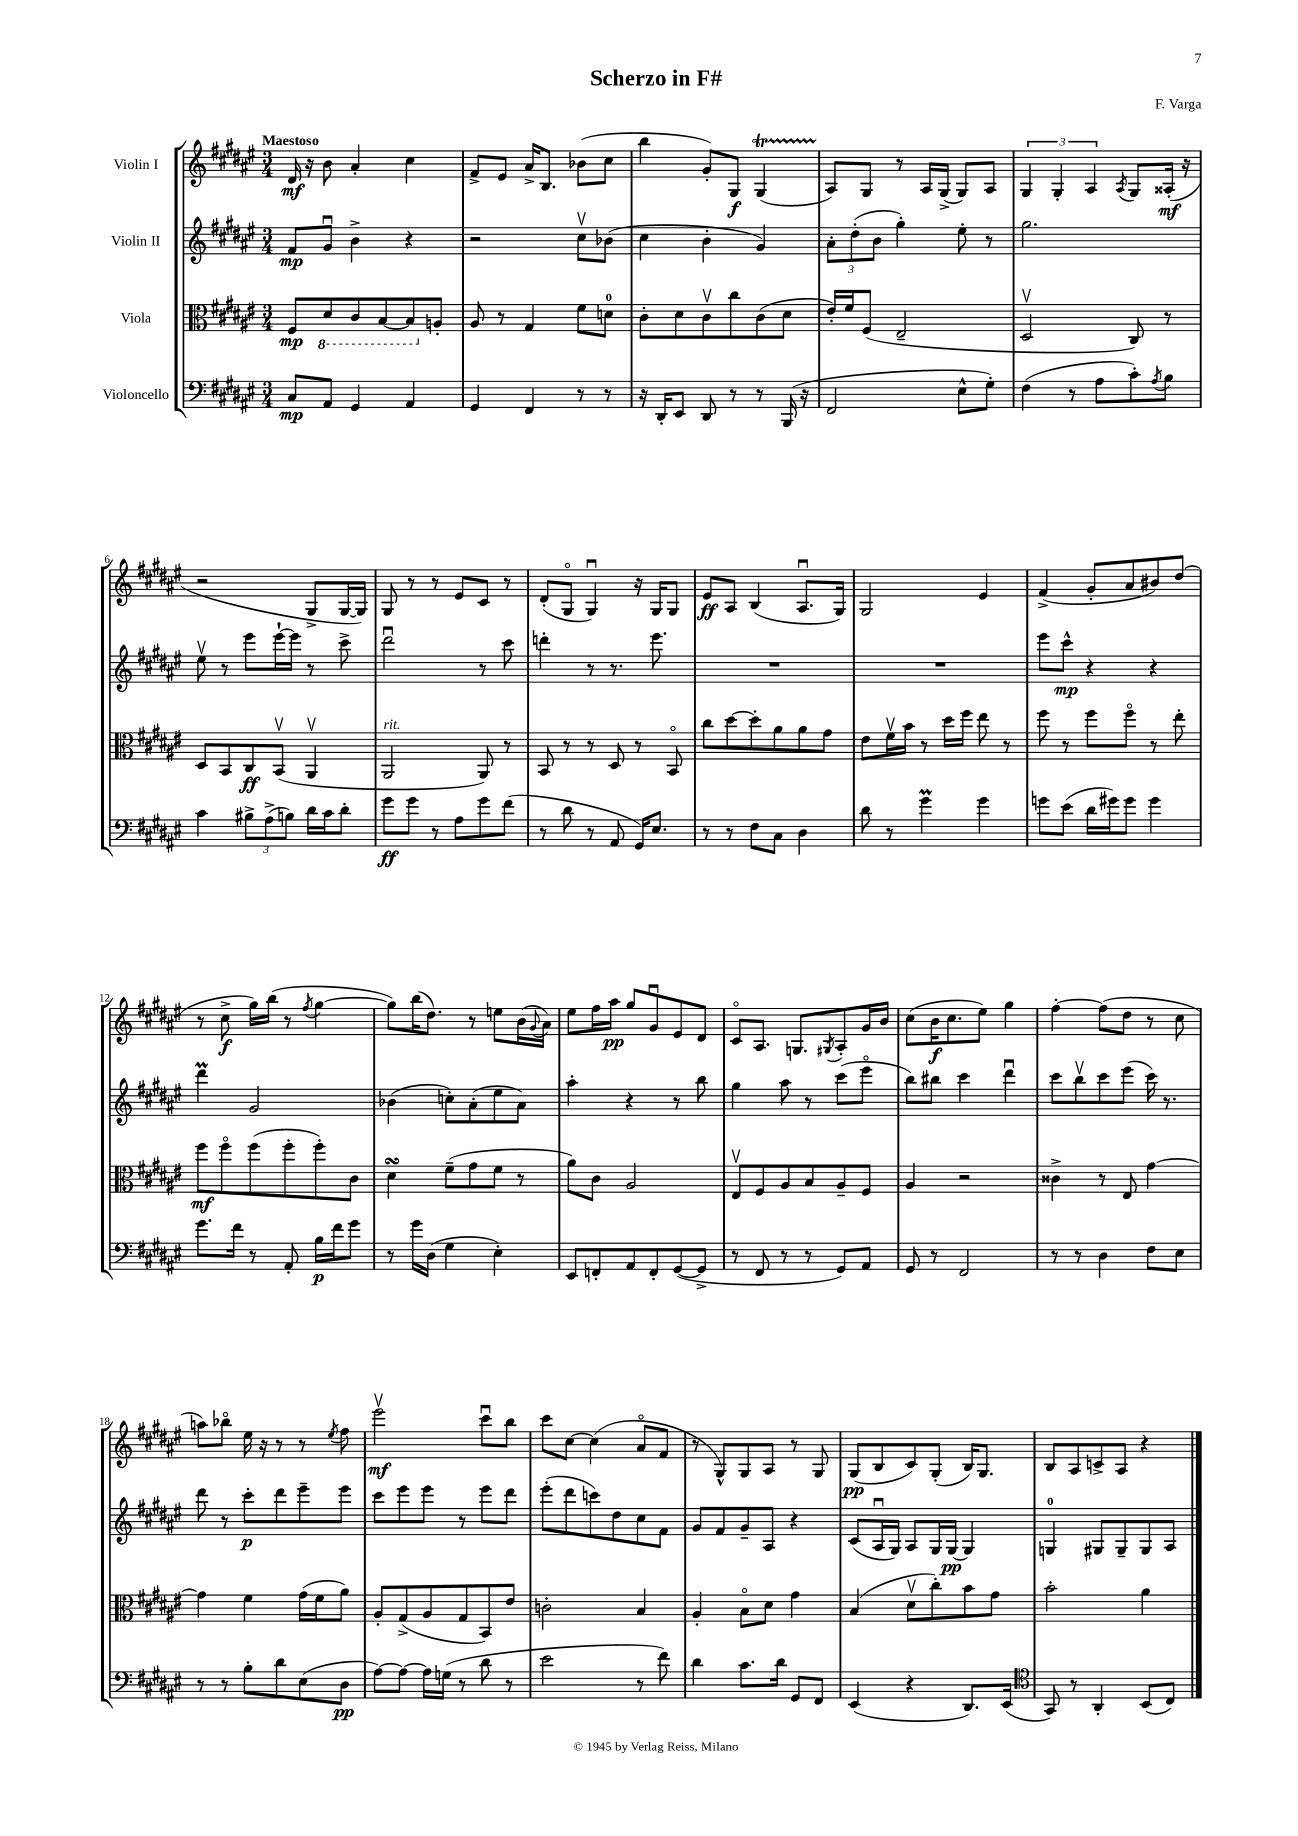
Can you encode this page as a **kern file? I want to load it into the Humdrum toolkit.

**kern	**dynam	**kern	**dynam	**kern	**dynam	**kern	**dynam
*part4	*part4	*part3	*part3	*part2	*part2	*part1	*part1
*staff4	*staff4	*staff3	*staff3	*staff2	*staff2	*staff1	*staff1
*I"Violoncello	*	*I"Viola	*	*I"Violin II	*	*I"Violin I	*
*clefF4	*	*clefC3	*	*clefG2	*	*clefG2	*
*k[f#c#g#d#a#e#]	*	*k[f#c#g#d#a#e#]	*	*k[f#c#g#d#a#e#]	*	*k[f#c#g#d#a#e#]	*
*M3/4	*	*M3/4	*	*M3/4	*	*M3/4	*
=1	=1	=1	=1	=1	=1	=1	=1
!	!	!	!	!	!	!LO:TX:a:B:t=Maestoso	!
8C#/L	mp	8F#/L	mp	8f#/L	mp	16d#/	mf
.	.	.	.	.	.	16r	.
*	*	*8ba	*	*	*	*	*
8AA#/J	.	8D#/	.	8g#u/J	.	8b\	.
4GG#/	.	8C#/	.	4b^\	.	4a#'/	.
.	.	[8BB/	.	.	.	.	.
4AA#/	.	8BB/]	.	4r	.	4cc#\	.
*	*	*X8ba	*	*	*	*	*
.	.	8An'/J	.	.	.	.	.
=2	=2	=2	=2	=2	=2	=2	=2
4GG#/	.	8A#/	.	2r	.	8f#^/L	.
.	.	8r	.	.	.	8e#/J	.
4FF#/	.	4G#/	.	.	.	16a#^/KL	.
.	.	.	.	.	.	8.B/J	.
8r	.	8f#\L	.	8cc#v\L	.	(8b-X\L	.
8r	.	8dn\J	.	(8b-X\J	.	8cc#\J	.
=3	=3	=3	=3	=3	=3	=3	=3
16r	.	8c#'\L	.	4cc#\	.	4bb\	.
16DD#'/KL	.	.	.	.	.	.	.
8EE#/J	.	8d#\	.	.	.	.	.
8DD#/	.	8c#v\	.	4b'\	.	8g#'/L)	.
8r	.	8cc#\	.	.	.	8G#/J	f
8r	.	(8c#\	.	4g#/)	.	(4G#T/	.
(16BBB/	.	8d#\J	.	.	.	.	.
16r	.	.	.	.	.	.	.
=4	=4	=4	=4	=4	=4	=4	=4
2FF#/	.	16e#'/LL)	.	12a#'\L	.	8A#/L)	.
.	.	16f#/J	.	.	.	.	.
.	.	.	.	(12dd#'\	.	.	.
.	.	(8F#/J	.	.	.	8G#/J	.
.	.	.	.	12b\J	.	.	.
.	.	2E#~/	.	4gg#'\)	.	8r	.
.	.	.	.	.	.	16A#/LL	.
.	.	.	.	.	.	(16G#^/JJ	.
8E#^^\L	.	.	.	8ee#'\	.	8G#/L)	.
8G#'\J)	.	.	.	8r	.	8A#/J	.
=5	=5	=5	=5	=5	=5	=5	=5
(4F#\	.	2D#v/	.	2.gg#\	.	6G#/	.
.	.	.	.	.	.	6G#'/	.
8r	.	.	.	.	.	.	.
.	.	.	.	.	.	6A#/	.
8A#\L	.	.	.	.	.	.	.
.	.	.	.	.	.	8qA#/	.
8c#'\)	.	8C#/)	.	.	.	8G#/L	.
8qA#/	.	.	.	.	.	.	.
8B\J	.	8r	.	.	.	(16A##X'/Jk	mf
.	.	.	.	.	.	16r	.
!!LO:LB:g=z
=6	=6	=6	=6	=6	=6	=6	=6
4c#\	.	8D#/L	.	8ee#v\	.	2r	.
.	.	8BB/	.	8r	.	.	.
12B#X^\L	.	8C#/	ff	8eee#\L	.	.	.
(12A#^\	.	.	.	.	.	.	.
.	.	(8BBv/J	.	[16eee#`\L	.	.	.
12Bn\J)	.	.	.	.	.	.	.
.	.	.	.	16eee#\JJ]	.	.	.
16d#\LL	.	4AA#v/	.	8r	.	8G#^/L	.
16c#\J	.	.	.	.	.	.	.
8d#'\J	.	.	.	8ccc#^\	.	[16G#/L	.
.	.	.	.	.	.	16G#/JJ])	.
=7	=7	=7	=7	=7	=7	=7	=7
!	!	!LO:TX:a:i:t=rit.	!	!	!	!	!
8g#\L	ff	2AA#/	.	2ddd#u\	.	8G#/	.
8g#\J	.	.	.	.	.	8r	.
8r	.	.	.	.	.	8r	.
8A#\L	.	.	.	.	.	8e#/L	.
8g#\	.	8AA#/)	.	8r	.	8c#/J	.
(8f#\J	.	8r	.	8ccc#\	.	8r	.
=8	=8	=8	=8	=8	=8	=8	=8
8r	.	8BB/	.	4dddn'\	.	(8d#'/L	.
8d#\	.	8r	.	.	.	8G#/J	.
8r	.	8r	.	8r	.	4G#u/)	.
8AA#/	.	8D#/	.	8.r	.	.	.
16GG#/KL)	.	8r	.	.	.	16r	.
8.E#/J	.	.	.	8.eee#\	.	16G#/KL	.
.	.	8BB/	.	.	.	8G#/J	.
=9	=9	=9	=9	=9	=9	=9	=9
8r	.	8cc#\L	.	2.r	.	8e#/L	ff
8r	.	[8dd#\	.	.	.	8A#/J	.
8F#\L	.	8dd#'\]	.	.	.	(4B/	.
8C#\J	.	8a#\	.	.	.	.	.
4D#\	.	8a#\	.	.	.	8.A#u/L	.
.	.	8g#\J	.	.	.	.	.
.	.	.	.	.	.	16G#/Jk)	.
=10	=10	=10	=10	=10	=10	=10	=10
8d#\	.	8e#\L	.	2.r	.	2G#/	.
8r	.	16f#v\L	.	.	.	.	.
.	.	16b\JJ	.	.	.	.	.
4g#M\	.	8r	.	.	.	.	.
.	.	16dd#\LL	.	.	.	.	.
.	.	16ff#\JJ	.	.	.	.	.
4g#\	.	8ee#\	.	.	.	4e#/	.
.	.	8r	.	.	.	.	.
=11	=11	=11	=11	=11	=11	=11	=11
8gn\L	.	8ff#\	.	8eee#\L	.	(4f#^/	.
(8e#\J	.	8r	.	8ccc#^^\J	mp	.	.
16d#\LL	.	8ff#\L	.	4r	.	8g#'/L	.
16g#X\J)	.	.	.	.	.	.	.
8g#\J	.	8ff#\J	.	.	.	8a#/	.
4g#\	.	8r	.	4r	.	8b#X/)	.
.	.	8ee#'\	.	.	.	(8dd#/J	.
!!LO:LB:g=z
=12	=12	=12	=12	=12	=12	=12	=12
8.g#\L	.	8ff#\L	mf	4ddd#M\	.	8r	.
.	.	8ff#\	.	.	.	8cc#^\	f
16f#\Jk	.	.	.	.	.	.	.
8r	.	(8ff#\	.	2g#/	.	16gg#\LL)	.
.	.	.	.	.	.	(16bb\JJ	.
8AA#'/	.	8ff#'\	.	.	.	8r	.
.	.	.	.	.	.	8qff#/	.
16B\LL	p	8ff#'\)	.	.	.	[4gg#\	.
16f#\J	.	.	.	.	.	.	.
8g#\J	.	8c#\J	.	.	.	.	.
=13	=13	=13	=13	=13	=13	=13	=13
8r	.	4d#sSSS\	.	(4b-X\	.	8gg#\L])	.
16g#\LL	.	.	.	.	.	(16bb\K	.
(16D#\JJ	.	.	.	.	.	8.dd#\J)	.
4G#\	.	(8f#~\L	.	8ccn'\L)	.	.	.
.	.	8g#\	.	(8a#'\	.	8r	.
4E#'\)	.	8f#\J	.	8ee#\	.	8een\L	.
.	.	8r	.	8a#\J)	.	(16b\L	.
.	.	.	.	.	.	8qqg#/	.
.	.	.	.	.	.	16a#\JJ)	.
=14	=14	=14	=14	=14	=14	=14	=14
8EE#/L	.	8a#\L)	.	4aa#'\	.	8ee#\L	.
8FFn'/	.	8c#\J	.	.	.	16ff#\L	.
.	.	.	.	.	.	16aa#\JJ	pp
8AA#/	.	2A#/	.	4r	.	8gg#/L	.
8FF'/	.	.	.	.	.	8g#u/	.
([8GG#/	.	.	.	8r	.	8e#/	.
8GG#^/J]	.	.	.	8bb\	.	8d#/J	.
=15	=15	=15	=15	=15	=15	=15	=15
8r	.	8E#v/L	.	4gg#\	.	8c#/L	.
8FF#/	.	8F#/	.	.	.	8.A#/J	.
8r	.	8A#/	.	8aa#\	.	.	.
.	.	.	.	.	.	8.Gn/L	.
8r	.	8B/	.	8r	.	.	.
.	.	.	.	.	.	8qG#X/	.
8GG#/L)	.	8A#~/	.	(8ccc#\L	.	8A#'/	.
8AA#/J	.	8F#/J	.	8eee#\J	.	16g#/L	.
.	.	.	.	.	.	16b/JJ	.
=16	=16	=16	=16	=16	=16	=16	=16
8GG#/	.	4A#/	.	8bb\L)	.	(8cc#\L	.
8r	.	.	.	8bb#X\J	.	16b\K	f
.	.	.	.	.	.	8.cc#\	.
2FF#/	.	2r	.	4ccc#\	.	.	.
.	.	.	.	.	.	8ee#\J)	.
.	.	.	.	4ddd#u\	.	4gg#\	.
=17	=17	=17	=17	=17	=17	=17	=17
8r	.	4c##X^\	.	8ccc#\L	.	[4ff#'\	.
8r	.	.	.	8bbv\	.	.	.
4D#\	.	8r	.	8ccc#\	.	(8ff#\L]	.
.	.	8E#/	.	(8eee#\J	.	8dd#\J	.
8F#\L	.	[4g#\	.	16ccc#\)	.	8r	.
.	.	.	.	8.r	.	.	.
8E#\J	.	.	.	.	.	8cc#\	.
!!LO:LB:g=z
=18	=18	=18	=18	=18	=18	=18	=18
8r	.	4g#\]	.	8ddd#\	.	8aan\L)	.
8r	.	.	.	8r	.	8bb-X\J	.
8B'\L	.	4f#\	.	8ccc#'\L	p	16ee#\	.
.	.	.	.	.	.	16r	.
8d#\	.	.	.	8ddd#\	.	8r	.
(8E#\	.	(16g#\LL	.	8eee#~\	.	8r	.
.	.	16f#\J	.	.	.	.	.
.	.	.	.	.	.	8qee#/	.
8D#\J	pp	8a#\J)	.	8eee#\J	.	8ff#\	.
=19	=19	=19	=19	=19	=19	=19	=19
[8A#\L)	.	8A#'/L	.	8ccc#\L	.	2eee#v\	mf
8A#\J_	.	(8G#^/	.	8eee#\	.	.	.
16A#\LL]	.	8A#/	.	8eee#\J	.	.	.
(16Gn\JJ	.	.	.	.	.	.	.
8r	.	8G#/	.	8r	.	.	.
8d#\	.	8BB/)	.	8eee#\L	.	8ccc#u\L	.
8r	.	8e#/J	.	8ddd#\J	.	8bb\J	.
=20	=20	=20	=20	=20	=20	=20	=20
2e#\	.	2cn'\	.	(8eee#'\L	.	8ccc#\L	.
.	.	.	.	8ddd#\	.	[8cc#\J	.
.	.	.	.	8cccn\)	.	(4cc#\]	.
.	.	.	.	8dd#\	.	.	.
8r	.	4B/	.	8cc#\	.	8a#/L	.
8f#\)	.	.	.	8f#\J	.	8f#/J	.
=21	=21	=21	=21	=21	=21	=21	=21
4d#\	.	4A#'/	.	8g#/L	.	8r	.
.	.	.	.	8f#/	.	8G#^^/L)	.
8.c#\L	.	8B\L	.	8g#~/	.	8G#/	.
.	.	8d#\J	.	8A#/J	.	8A#/J	.
16d#\Jk	.	.	.	.	.	.	.
8GG#/L	.	4g#\	.	4r	.	8r	.
8FF#/J	.	.	.	.	.	8G#/	.
=22	=22	=22	=22	=22	=22	=22	=22
(4EE#/	.	(4B/	.	(8c#/L	.	(8G#/L	pp
.	.	.	.	16A#u/L	.	8B/	.
.	.	.	.	16G#/JJ)	.	.	.
4r	.	8d#v\L	.	8A#/L	.	8c#/)	.
.	.	8cc#'\)	.	16G#/L	.	(8G#'/J	.
.	.	.	.	[16G#/JJ	pp	.	.
8.DD#/L)	.	8b\	.	4G#/]	.	16B/KL)	.
.	.	.	.	.	.	8.G#/J	.
.	.	8g#\J	.	.	.	.	.
(16EE#/Jk	.	.	.	.	.	.	.
=23	=23	=23	=23	=23	=23	=23	=23
*clefC4	*	*	*	*	*	*	*
8GG#/)	.	2b'\	.	4Gn/	.	8B/L	.
8r	.	.	.	.	.	8A#/	.
4AA#'/	.	.	.	8G#X/L	.	8cn^/	.
.	.	.	.	8G#~/	.	8A#/J	.
(8BB/L	.	4a#\	.	8G#/	.	4r	.
8C#/J)	.	.	.	8A#/J	.	.	.
==	==	==	==	==	==	==	==
*-	*-	*-	*-	*-	*-	*-	*-
